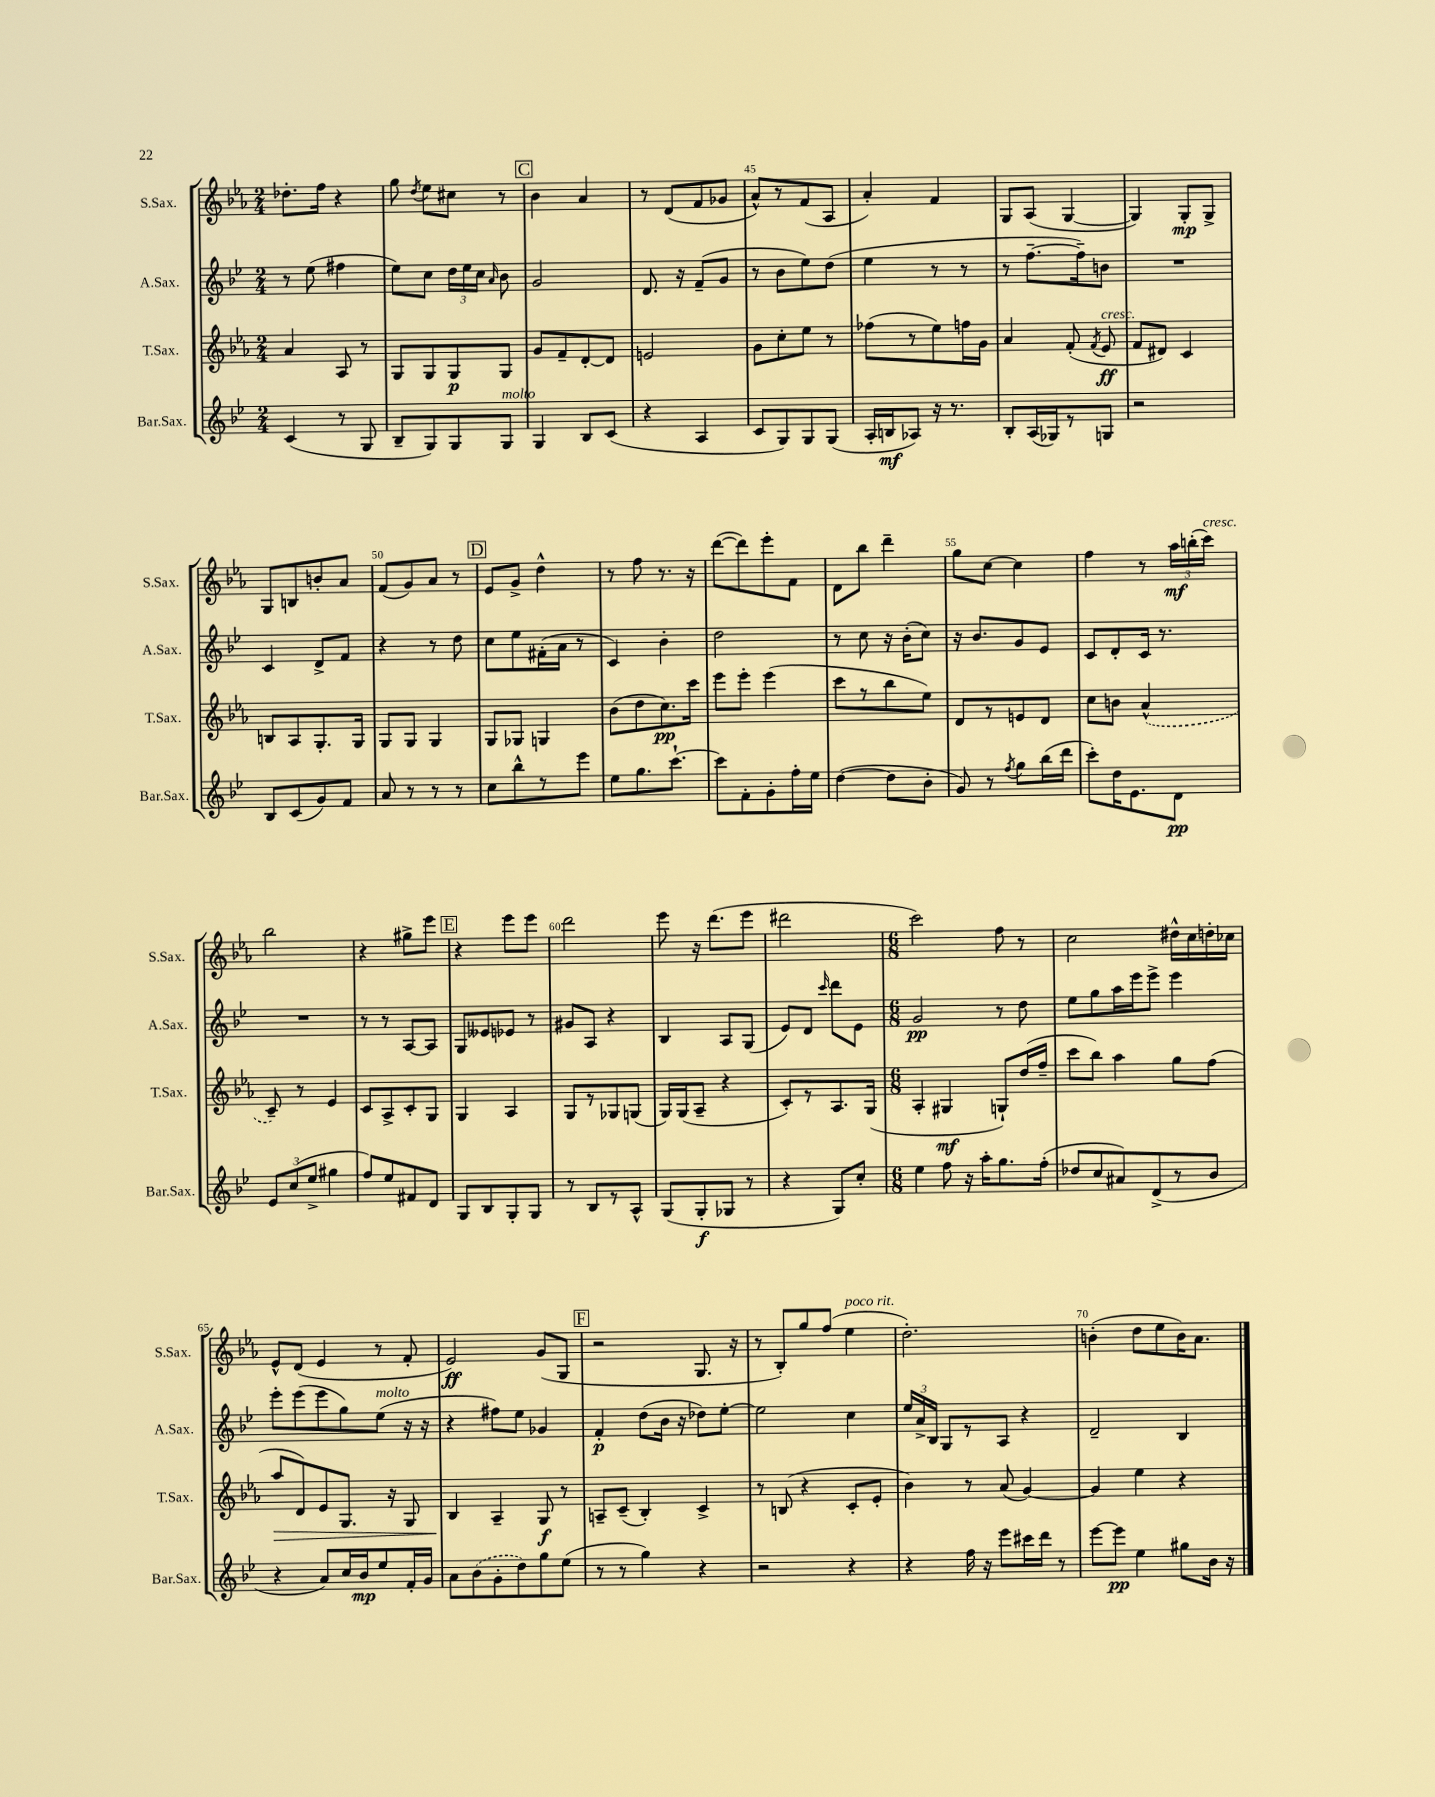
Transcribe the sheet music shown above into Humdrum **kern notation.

**kern	**kern	**kern	**kern
*staff4	*staff3	*staff2	*staff1
*clefG2	*clefG2	*clefG2	*clefG2
*k[b-e-]	*k[b-e-a-]	*k[b-e-]	*k[b-e-a-]
*M2/4	*M2/4	*M2/4	*M2/4
(4c/	4a-/	8r	8.dd-'\L
.	.	(8ee-\	.
.	.	.	16ff\Jk
8r	8A-/	4ff#\	4r
8G/	8r	.	.
=	=	=	=
8B-~/L	8G/L	8ee-\L)	8gg\
.	.	.	8qdd/
8G/)	8G/	8cc\J	8ee-\L
8G/	8G/	24dd\LL	8cc#\J
.	.	24ee-\	.
.	.	24cc\JJ	.
.	.	16qqa/	.
8G/J	8G/J	8b-\	8r
=	=	=	=
4G/	8g/L	2g/	4b-\
.	8f~/	.	.
8B-/L	[8d'/	.	4a-/
(8c/J	8d/]J	.	.
=	=	=	=
4r	2e/	8.d/	8r
.	.	.	(8d/L
.	.	16r	.
4A/	.	(8f~/L	8f/
.	.	8g/J	8g-/J
=	=	=	=
8c/L	8g\L	8r	8a-^^/L)
8G/)	8cc'\	8b-\L	8r
8G/	8ee-\J	8ee-\)	(8f/
(8G/J	8r	(8dd\J	8A-/J
=	=	=	=
16A'/LL	(8ff-\L	4ee-\	4a-'/)
16B/J	.	.	.
8A-/J)	8r	.	.
16r	8ee-\)	8r	4f/
8.r	.	.	.
.	16ff\L	8r	.
.	16g\JJ	.	.
=	=	=	=
8B-'/L	4a-/	8r	8G/L
(16A/L	.	[8.ff~\L	(8A-/J
16G-/J)	.	.	.
8r	(8f'/	.	[4G/
.	.	16ff~\]k)	.
.	8qf/	.	.
8G/J	8e-/	8b\J	.
=	=	=	=
2r	8f/L	2r	4G/])
.	8d#/J)	.	.
.	4c/	.	8G'/L
.	.	.	8G^/J
=	=	=	=
8B-/L	8B/L	4c/	8G/L
(8c/	8A-/	.	8B/
8g/)	8.G'/	8d^/L	8b'/
8f/J	.	8f/J	8a-/J
.	16G/Jk	.	.
=	=	=	=
8a/	8G/L	4r	(8f/L
8r	8G/J	.	8g/)
8r	4G/	8r	8a-/J
8r	.	8dd\	8r
=	=	=	=
8cc\L	8G/L	8cc\L	8e-/L
8bb-^^\	8G-/J	8ee-\	8g^/J
8r	4G/	(16f#'\L	4dd^^\
.	.	16a\JJ	.
8eee-\J	.	8r	.
=	=	=	=
8ee-\L	(8b-\L	4c/)	8r
8.gg\	8dd\	.	8ff\
.	8.cc\)	4b-'\	8.r
[8.ccc`\J	.	.	.
.	16ccc\Jk	.	16r
=	=	=	=
8ccc\]L	8eee-\L	2dd\	([8ddd\L
8f'\	8eee-'\J	.	8ddd\])
8g'\	(4eee-\	.	8eee-'\
16ff'\L	.	.	8f\J
16ee-\JJ	.	.	.
=	=	=	=
([4dd\	8ccc\L	8r	8d\L
.	8r	8cc\	8bb-\J
8dd\]L	8bb-\	16r	4ddd~\
.	.	(16b-'\LK	.
8b-'\J	8ee-\J)	8cc\J)	.
=	=	=	=
8g/)	8d/L	16r	8gg\L
.	.	8.b-/L	.
8r	8r	.	[8cc\J
8qff/	.	.	.
8gg\L	8e/	8g/	4cc\]
(16bb-\L	8d/J	8e-/J	.
16ddd\JJ	.	.	.
=	=	=	=
8ccc'\L)	8cc\L	8c/L	4ff\
16dd\K	8b\J	8d'/	.
8.e-\	.	.	.
.	(4a-^^/	16c/Jk	8r
.	.	8.r	.
8d\J	.	.	24aa-\LL
.	.	.	(24bb'\
.	.	.	24ccc\JJ)
=	=	=	=
12e-/L	8c~/)	2r	2bb-\
(12cc/	.	.	.
.	8r	.	.
12ee-^/J	.	.	.
4gg#\	4e-/	.	.
=	=	=	=
8ff/L)	8c/L	8r	4r
8ee-/	8A-^/	8r	.
8f#/	8c'/	[8A/L	8gg#^\L
8d/J	8G/J	8A/]J	8eee-\J
=	=	=	=
8G/L	4G/	8G/L	4r
8B-/	.	8e--/	.
8G'/	4A-/	8e-/J	8eee-\L
8G/J	.	8r	8eee-\J
=	=	=	=
8r	8G/L	8g#/L	2ddd\
8B-/L	8r	8A/J	.
8r	8G-/	4r	.
8A^^/J	(8G/J	.	.
=	=	=	=
(8G/L	16G/LL)	4B-/	8eee-\
.	(16G/J	.	.
8G'/	8A-~/J	.	16r
.	.	.	(8.ddd\L
8G-/J	4r	8A/L	.
8r	.	(8G/J	8eee-\J
=	=	=	=
4r	8c'/L)	8e-/L)	2ddd#\
.	8r	8d/J	.
.	.	16qqccc/	.
8G/L)	8.A-/	8ddd\L	.
8cc'/J	.	8e-\J	.
.	(16G/Jk	.	.
=	=	=	=
*M6/8	*M6/8	*M6/8	*M6/8
4ee-\	4A-'/	2g/	2ccc\)
8ff\	4G#/	.	.
16r	.	.	.
16aa'\LK	.	.	.
8.gg\	8G`/L)	8r	8ff\
.	(16dd/L	8dd\	8r
(16ff'\Jk	16ff~/JJ	.	.
=	=	=	=
8dd-/L	8ccc\L	8ee-\L	2cc\
8cc/	8bb-\J)	8gg\	.
8a#/)	4aa-\	16aa\L	.
.	.	16eee-\J	.
(8d^/	.	8eee-^\J	.
8r	8gg\L	4eee-\	16dd#^^\LL
.	.	.	16cc\
8b-/J	(8ff\J	.	16dd'\
.	.	.	16cc-\JJ
=	=	=	=
4r	8aa-/L	8eee-'\L	8e-^^/L
.	8d/)	(8eee-\	(8d/J
8a/L)	8e-/	8eee-\	4e-/
16cc/L	8.G/J	8gg\)	.
16b-/J	.	.	.
8ee-/	.	(8ee-\J	8r
.	16r	.	.
16f'/L	8G/	16r	8f'/
16g/JJ	.	16r	.
=	=	=	=
8a\L	4B-/	4r	2e-/)
(8b-\	.	.	.
8g'\	4A-~/	8ff#\L)	.
8dd\)	.	8ee-\J	.
8gg\	8G/	4g-/	(8g/L
(8ee-\J	8r	.	8G/J
=	=	=	=
8r	8A~/L	4f'/	2r
8r	(8c~/J	.	.
4gg\)	4B-'/)	(8dd\L	.
.	.	16b-\Jk	.
.	.	16r	.
4r	4c^/	8dd-\L)	8.G/
.	.	[8ee-'\J	.
.	.	.	16r
=	=	=	=
2r	8r	2ee-\]	8r
.	(8B/	.	8B-'/L)
.	4r	.	8gg/
.	.	.	(8ff/J
4r	8c'/L	4cc\	4ee-\
.	8e-'/J	.	.
=	=	=	=
4r	4b-\)	24ee-/LL	2.dd'\)
.	.	24a^/	.
.	.	24B-/JJ	.
.	.	8G/L	.
16ff\	8r	8r	.
16r	.	.	.
8eee-\L	(8a-/	8A/J	.
16ccc#\L	[4g/)	4r	.
16ddd\JJ	.	.	.
8r	.	.	.
=	=	=	=
[8eee-\L	4g/]	2d~/	(4b'\
8eee-\]J	.	.	.
4ee-\	4ee-\	.	8dd\L
.	.	.	8ee-\
8gg#\L	4r	4B-/	16b\K)
.	.	.	8.a-\J
16b-\Jk	.	.	.
16r	.	.	.
==	==	==	==
*-	*-	*-	*-
